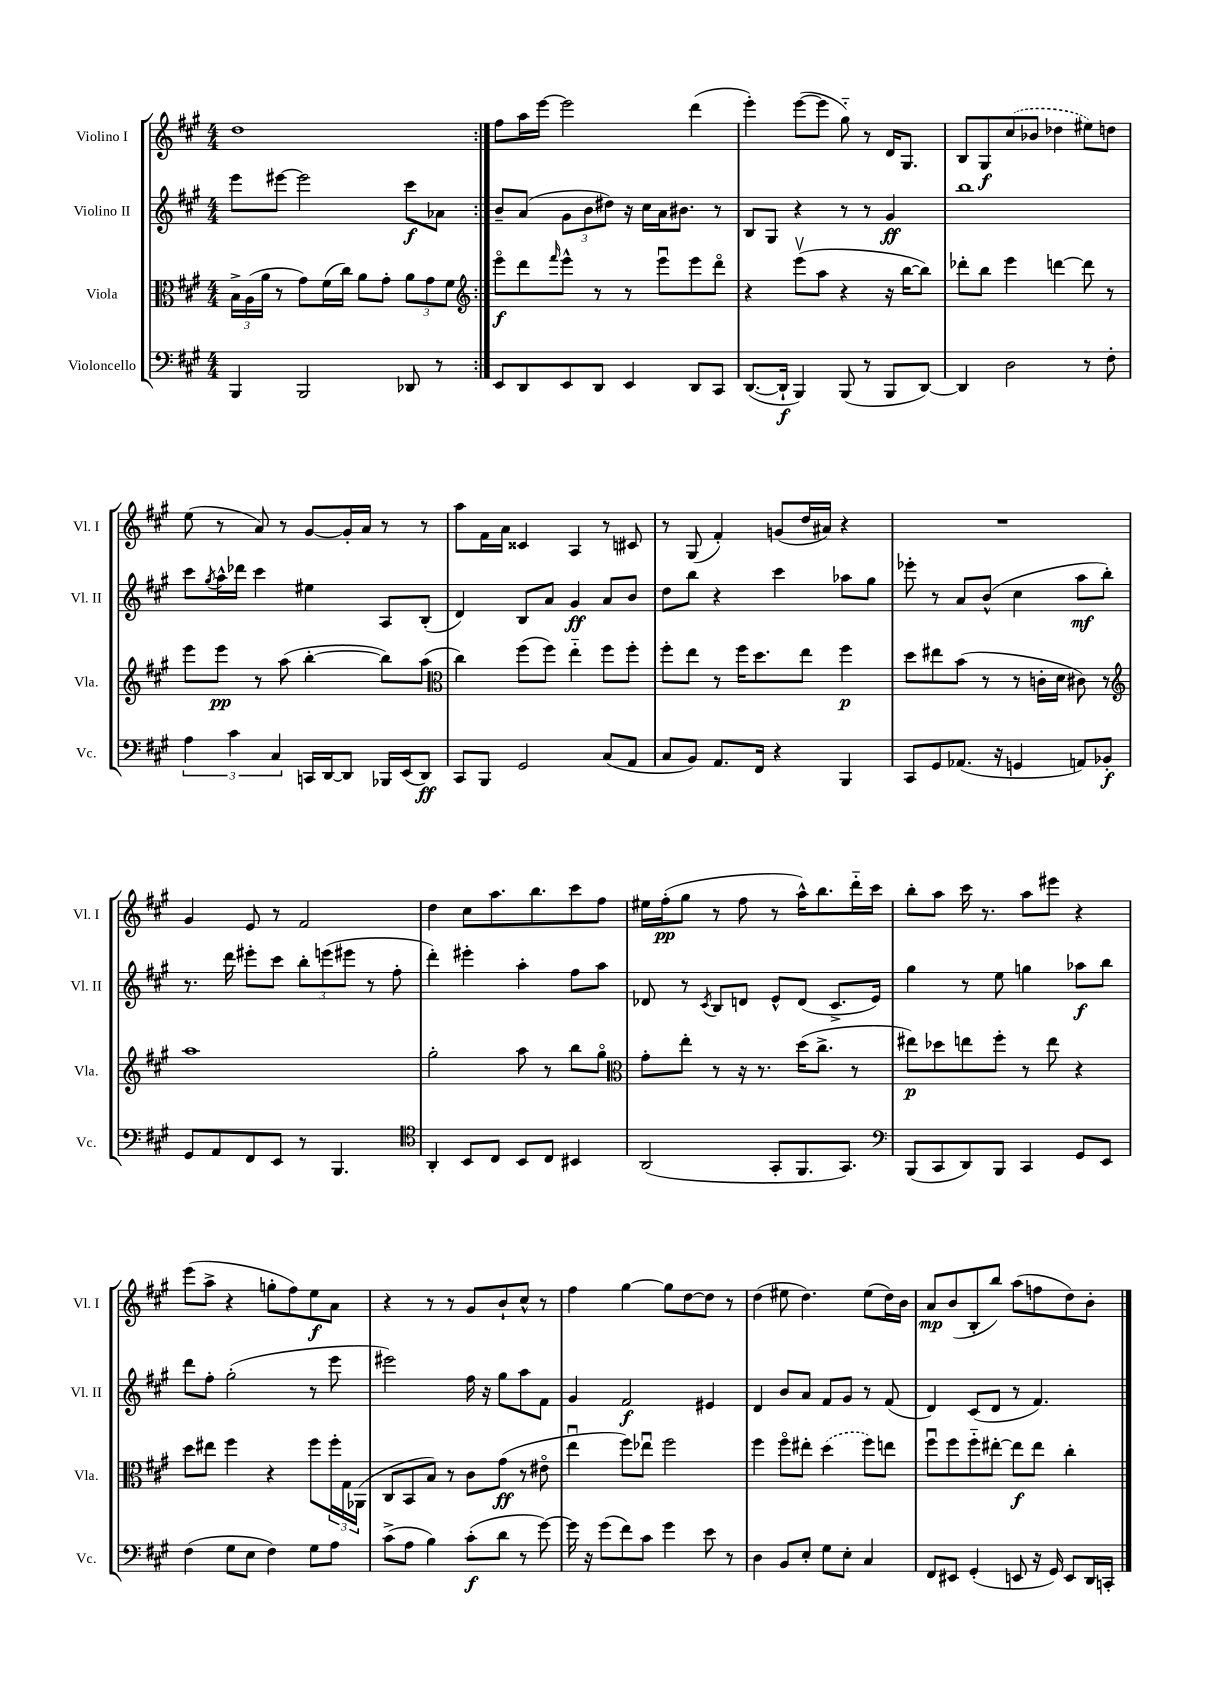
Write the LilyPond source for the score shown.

<<
\new StaffGroup <<
\new Staff = "s0" \with { instrumentName = "Violino I" shortInstrumentName = "Vl. I" } {
    \clef treble \key a \major \numericTimeSignature \time 4/4
    \repeat volta 2 { d''1 | }
    fis''8 a''16 e'''16~ e'''2 d'''4( |
    e'''4-.) e'''8~( e'''8 gis''8-_) r8 d'16 gis8. |
    b8 gis8\f \once \slurDashed cis''8( bes'8 des''4 eis''8) d''8 |
    e''8( r8 a'8) r8 gis'8~ gis'16-. a'16 r8 r8 |
    a''8 fis'16 a'16 cisis'4 a4 r8 cis'8 |
    r8 gis8( fis'4-.) g'8( d''16 ais'16) r4 |
    R1 |
    gis'4 e'8 r8 fis'2 |
    d''4 cis''8 a''8. b''8. cis'''8 fis''8 |
    eis''16 fis''16-.\pp( gis''8 r8 fis''8 r8 a''16-^) b''8. d'''16-_ cis'''16 |
    b''8-. a''8 cis'''16 r8. a''8 eis'''8 r4 |
    e'''8( a''8-> r4 g''8-. fis''8) e''8\f a'8 |
    r4 r8 r8 gis'8 b'8-! cis''8-^ r8 |
    fis''4 gis''4~ gis''8 d''8~ d''8 r8 |
    d''4( eis''8 d''4.) eis''8( d''16) b'16 |
    a'8\mp b'8( b8-. b''8) a''8( f''8 d''8) b'8-. \bar "|." |
}
\new Staff = "s1" \with { instrumentName = "Violino II" shortInstrumentName = "Vl. II" } {
    \clef treble \key a \major \numericTimeSignature \time 4/4
    \repeat volta 2 { e'''8 eis'''8~ eis'''2 cis'''8\f aes'8 | }
    b'8-- a'8( \tuplet 3/2 { gis'8 b'8 dis''8) } r16 cis''16 a'16 bis'8. r8 |
    b8 gis8 r4 r8 r8 gis'4\ff |
    b''1 |
    cis'''8 \acciaccatura { gis''8 } a''16-^ des'''16 cis'''4 eis''4 a8 b8-.( |
    d'4) b8 a'8 gis'4\ff a'8 b'8 |
    d''8 b''8 r4 cis'''4 aes''8 gis''8 |
    ees'''8-. r8 a'8 b'8-^( cis''4 a''8\mf b''8-.) |
    r8. d'''16 eis'''8-. cis'''8 \tuplet 3/2 { b''8-. e'''8( eis'''8 } r8 fis''8-. |
    d'''4-.) eis'''4-. a''4-. fis''8 a''8 |
    des'8 r8 \acciaccatura { cis'8 } b8 d'8 e'8-^ d'8( cis'8.-> e'16) |
    gis''4 r8 e''8 g''4 aes''8\f b''8 |
    d'''8 fis''8-. gis''2-.( r8 e'''8 |
    eis'''2) fis''16 r16 gis''8 a''8 fis'8 |
    gis'4 fis'2\f eis'4 |
    d'4 b'8 a'8 fis'8 gis'8 r8 fis'8( |
    d'4) cis'8( d'8 r8 fis'4.) \bar "|." |
}
\new Staff = "s2" \with { instrumentName = "Viola" shortInstrumentName = "Vla." } {
    \clef alto \key a \major \numericTimeSignature \time 4/4
    \repeat volta 2 { \tuplet 3/2 { b16-> a16( a'16 } r8 gis'8) fis'16( cis''16) a'8 gis'8-. \tuplet 3/2 { a'8 gis'8 fis'8 } | }
    \clef treble e'''8\flageolet\f d'''8 \grace { fis'''16 } e'''8-^ r8 r8 e'''8\downbow e'''8 d'''8\flageolet |
    r4 e'''8\upbow( a''8 r4 r16 b''16~ b''8) |
    des'''8-. b''8 e'''4 d'''4~ d'''8 r8 |
    e'''8 e'''8\pp r8 a''8( b''4~-. b''8) a''8( |
    \clef alto cis''4) fis''8( fis''8) e''4-_ fis''8 fis''8-. |
    fis''8-. e''8 r8 fis''16 d''8. e''8 fis''4\p |
    d''8 eis''8 b'8( r8 r8 c'16-. d'16 cis'8) r8 |
    \clef treble a''1 |
    gis''2-. a''8 r8 b''8 gis''8\flageolet |
    \clef alto gis'8-. e''8-. r8 r16 r8. d''16( cis''8.-> r8 |
    eis''8\p) des''8 e''8 fis''8-. r8 e''8 r4 |
    d''8 eis''8 fis''4 r4 fis''8 \tuplet 3/2 { fis''16-. gis16 aes,16( } |
    cis8 b,8 b8) r8 cis'8 gis'8\ff( r8 eis'8\flageolet |
    e''4\downbow fis''8) ees''8\downbow fis''2 |
    fis''4 fis''8\flageolet eis''8-. \once \slurDashed d''4( fis''8) e''8 |
    fis''8\downbow fis''8 fis''8-_ eis''8~-. eis''8\f eis''8 cis''4-. \bar "|." |
}
\new Staff = "s3" \with { instrumentName = "Violoncello" shortInstrumentName = "Vc." } {
    \clef bass \key a \major \numericTimeSignature \time 4/4
    \repeat volta 2 { b,,4 b,,2 des,8 r8 | }
    e,8 d,8 e,8 d,8 e,4 d,8 cis,8 |
    d,8.~( d,16-!\f b,,4) b,,8( r8 b,,8 d,8~) |
    d,4 d2 r8 fis8-. |
    \tuplet 3/2 { a4 cis'4 cis4 } c,16 d,16~ d,8 bes,,16 e,16( d,8\ff) |
    cis,8 b,,8 gis,2 cis8( a,8 |
    cis8 b,8) a,8. fis,16 r4 b,,4 |
    cis,8 gis,8 aes,8.( r16 g,4 a,8) bes,8-.\f |
    gis,8 a,8 fis,8 e,8 r8 b,,4. |
    \clef tenor a,4-. b,8 cis8 b,8 cis8 bis,4 |
    a,2( gis,8-. fis,8. gis,8.) |
    \clef bass b,,8( cis,8 d,8) b,,8 cis,4 gis,8 e,8 |
    fis4( gis8 e8 fis4) gis8 a8 |
    cis'8->( a8 b4) cis'8-.\f( d'8 r8 gis'8~) |
    gis'16 r16 gis'8( fis'8) cis'8 gis'4 e'8 r8 |
    d4 b,8 e8-. gis8 e8-. cis4 |
    fis,8 eis,8 gis,4-.( e,8 r16 gis,16) e,8 d,16 c,16-. \bar "|." |
}
>>
>>
\layout { \context { \Score \remove "Bar_number_engraver" } }
